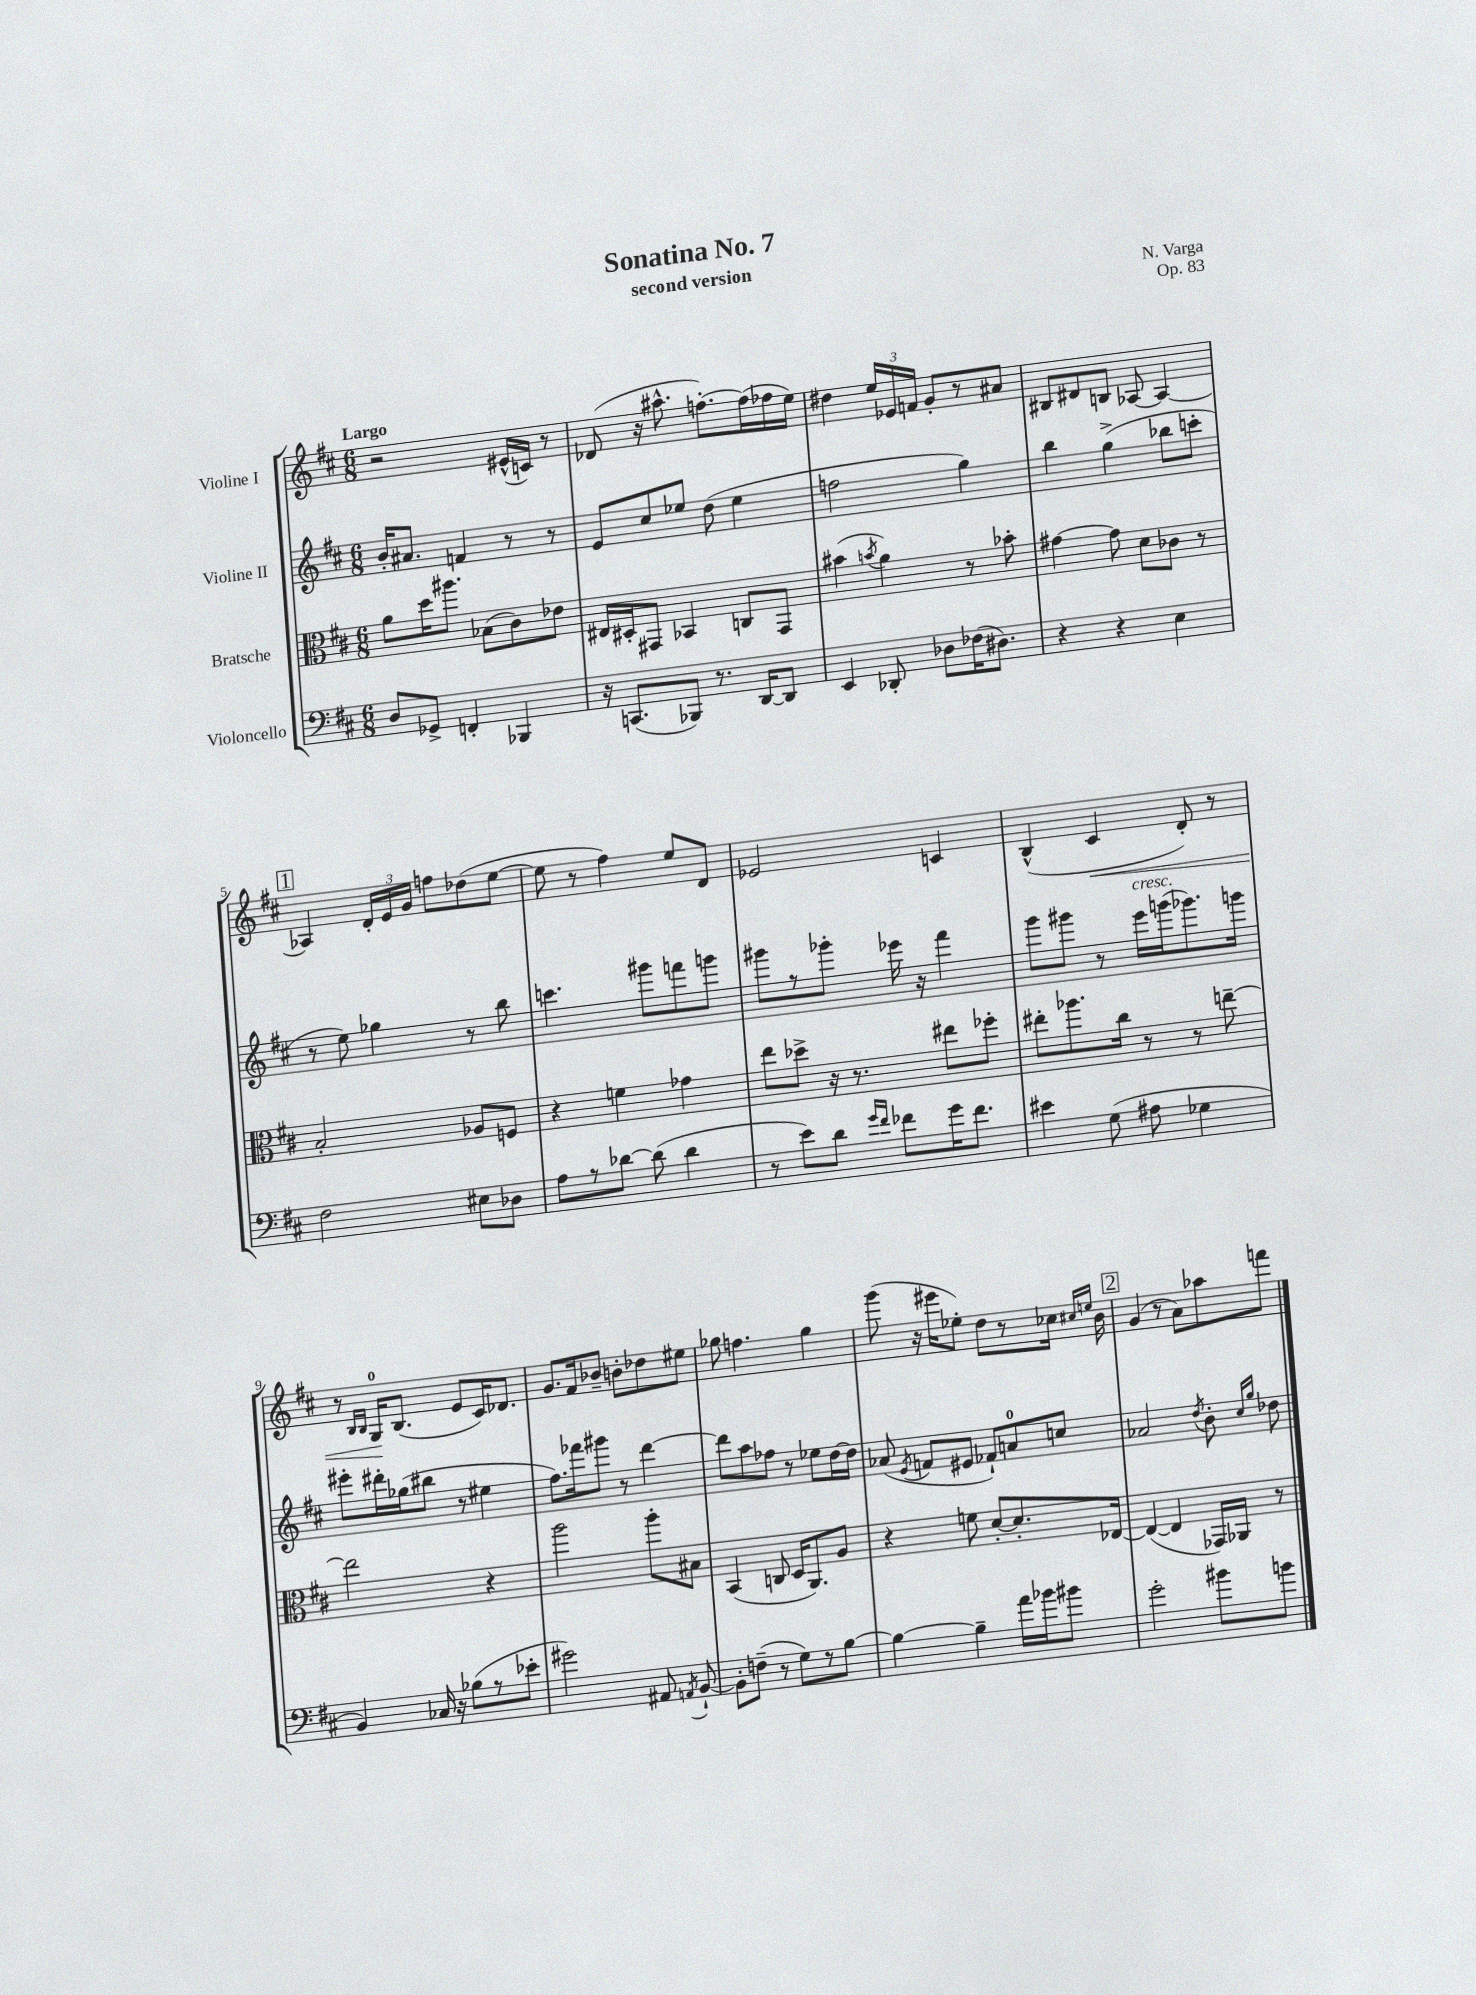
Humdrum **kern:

**kern	**kern	**kern	**kern
*staff4	*staff3	*staff2	*staff1
*clefF4	*clefC3	*clefG2	*clefG2
*k[f#c#]	*k[f#c#]	*k[f#c#]	*k[f#c#]
*M6/8	*M6/8	*M6/8	*M6/8
8D	8a	16b'	2r
.	.	8.a#	.
8GG-^	16dd	.	.
.	8.aa#	.	.
4FF'	.	4f	.
.	(8B-	.	.
4BBB-	8c#)	8r	(16e#^^
.	.	.	16c)
.	8e-	8r	8r
=	=	=	=
16r	16E#	8e	(8d-
(8.CC	16D#'	.	.
.	8GG#	8cc#	16r
.	.	.	8.aa#^^
8BBB-)	4BB-	8ee-	.
8.r	.	(8dd	[8.ff')
.	8C	4ee-	.
[16DD	.	.	(16ff]
8DD]	8GG#	.	16ff-
.	.	.	16ee)
=	=	=	=
4EE	(4b#	2ff	4dd#
.	8qb	.	.
8DD-'	4a)	.	24ee
.	.	.	24e-
.	.	.	24f
8D-	.	.	8g'
(16F-	8r	4gg)	8r
8.D#)	.	.	.
.	8b-'	.	8a#
=	=	=	=
4r	[4g#	4bb	8B#
.	.	.	8d#
4r	8g#]	(4gg^	8B
.	8d	.	[8A-
4E	8c-	8bb-	4A-_
.	8r	8ccc'	.
=	=	=	=
2F#	2B'	8r	4A-]
.	.	8ee)	.
.	.	4gg-	24d'
.	.	.	24e
.	.	.	24g
.	.	.	8ff
8E#	8A-	8r	(8dd-
8D-	8F	8bb	[8ee
=	=	=	=
8A	4r	4.ccc	8ee]
8r	.	.	8r
[8d-	4f	.	4ff#)
(8d-]	.	8ggg#	.
4d-	4g-	8fff	8ee
.	.	8ggg	8d
=	=	=	=
8r	8ee	8ggg#	2e-
8e)	8dd-^	8r	.
8d	16r	8ggg-'	.
.	8.r	.	.
16qqg	.	.	.
16qqf#	.	.	.
8f-	.	16eee-	.
.	.	16r	.
16g	8ee#	4fff#	4c
8.f-	.	.	.
.	8ff-'	.	.
=	=	=	=
4e#	8ee#'	8ggg	(4B^^
.	8.aa-	8ggg#	.
(8G	.	8r	4c#
.	16cc#	.	.
8A#	8r	16eee	.
.	.	(16ggg	.
4G-	8r	8.ggg-)	8d')
.	[8ee~	.	8r
.	.	16ggg	.
=	=	=	=
4BB)	2ee]	8eee#'	8r
.	.	.	16qqB
.	.	.	16qqB
.	.	16ddd#'	16G
.	.	(16gg-	(8.B
16C-	.	8bb#	.
16r	.	.	.
(8B-	.	8r	8e
8r	4r	4ee#	16c#)
.	.	.	8.d-
8e-'	.	.	.
=	=	=	=
2g#)	2aa	8.ff#)	8.g
.	.	16fff-	16f#
.	.	8ggg#	8b-~
.	.	8r	8b'
8AA#	8aa'	[4ddd	8dd-
8qAA	.	.	.
[8BB`	8B#	.	8ee#
=	=	=	=
8BB']	(4BB	8ddd]	8gg-
(8F~	.	8aa	4.ff
8r	8C	8ff-	.
8G)	16D	8r	.
.	8.AA)	.	.
8r	.	8ee-	4gg-
[8B	8A	[16dd	.
.	.	16dd]	.
=	=	=	=
4B_	4r	(8a-	(8ggg
.	.	8qe	.
.	.	8f	16r
.	.	.	16eee#
4B~]	8f	8e#	8ee-')
.	[8d'	8f-`)	8dd
16a	8.d']	8a	8r
16b-	.	.	.
8b#	.	8cc	16cc-
.	.	.	16qqcc#
.	.	.	16qqee
.	[16E-	.	16b
=	=	=	=
2g'	(4E-_	2a-	(4g
.	4E-]	.	8r
.	.	.	8a)
.	.	8qdd	.
8b#	16GG-)	8b'	8aa-
.	16AA-	.	.
.	.	16qqcc#	.
.	.	16qqgg	.
8b	8r	8dd-	8fff
==	==	==	==
*-	*-	*-	*-
